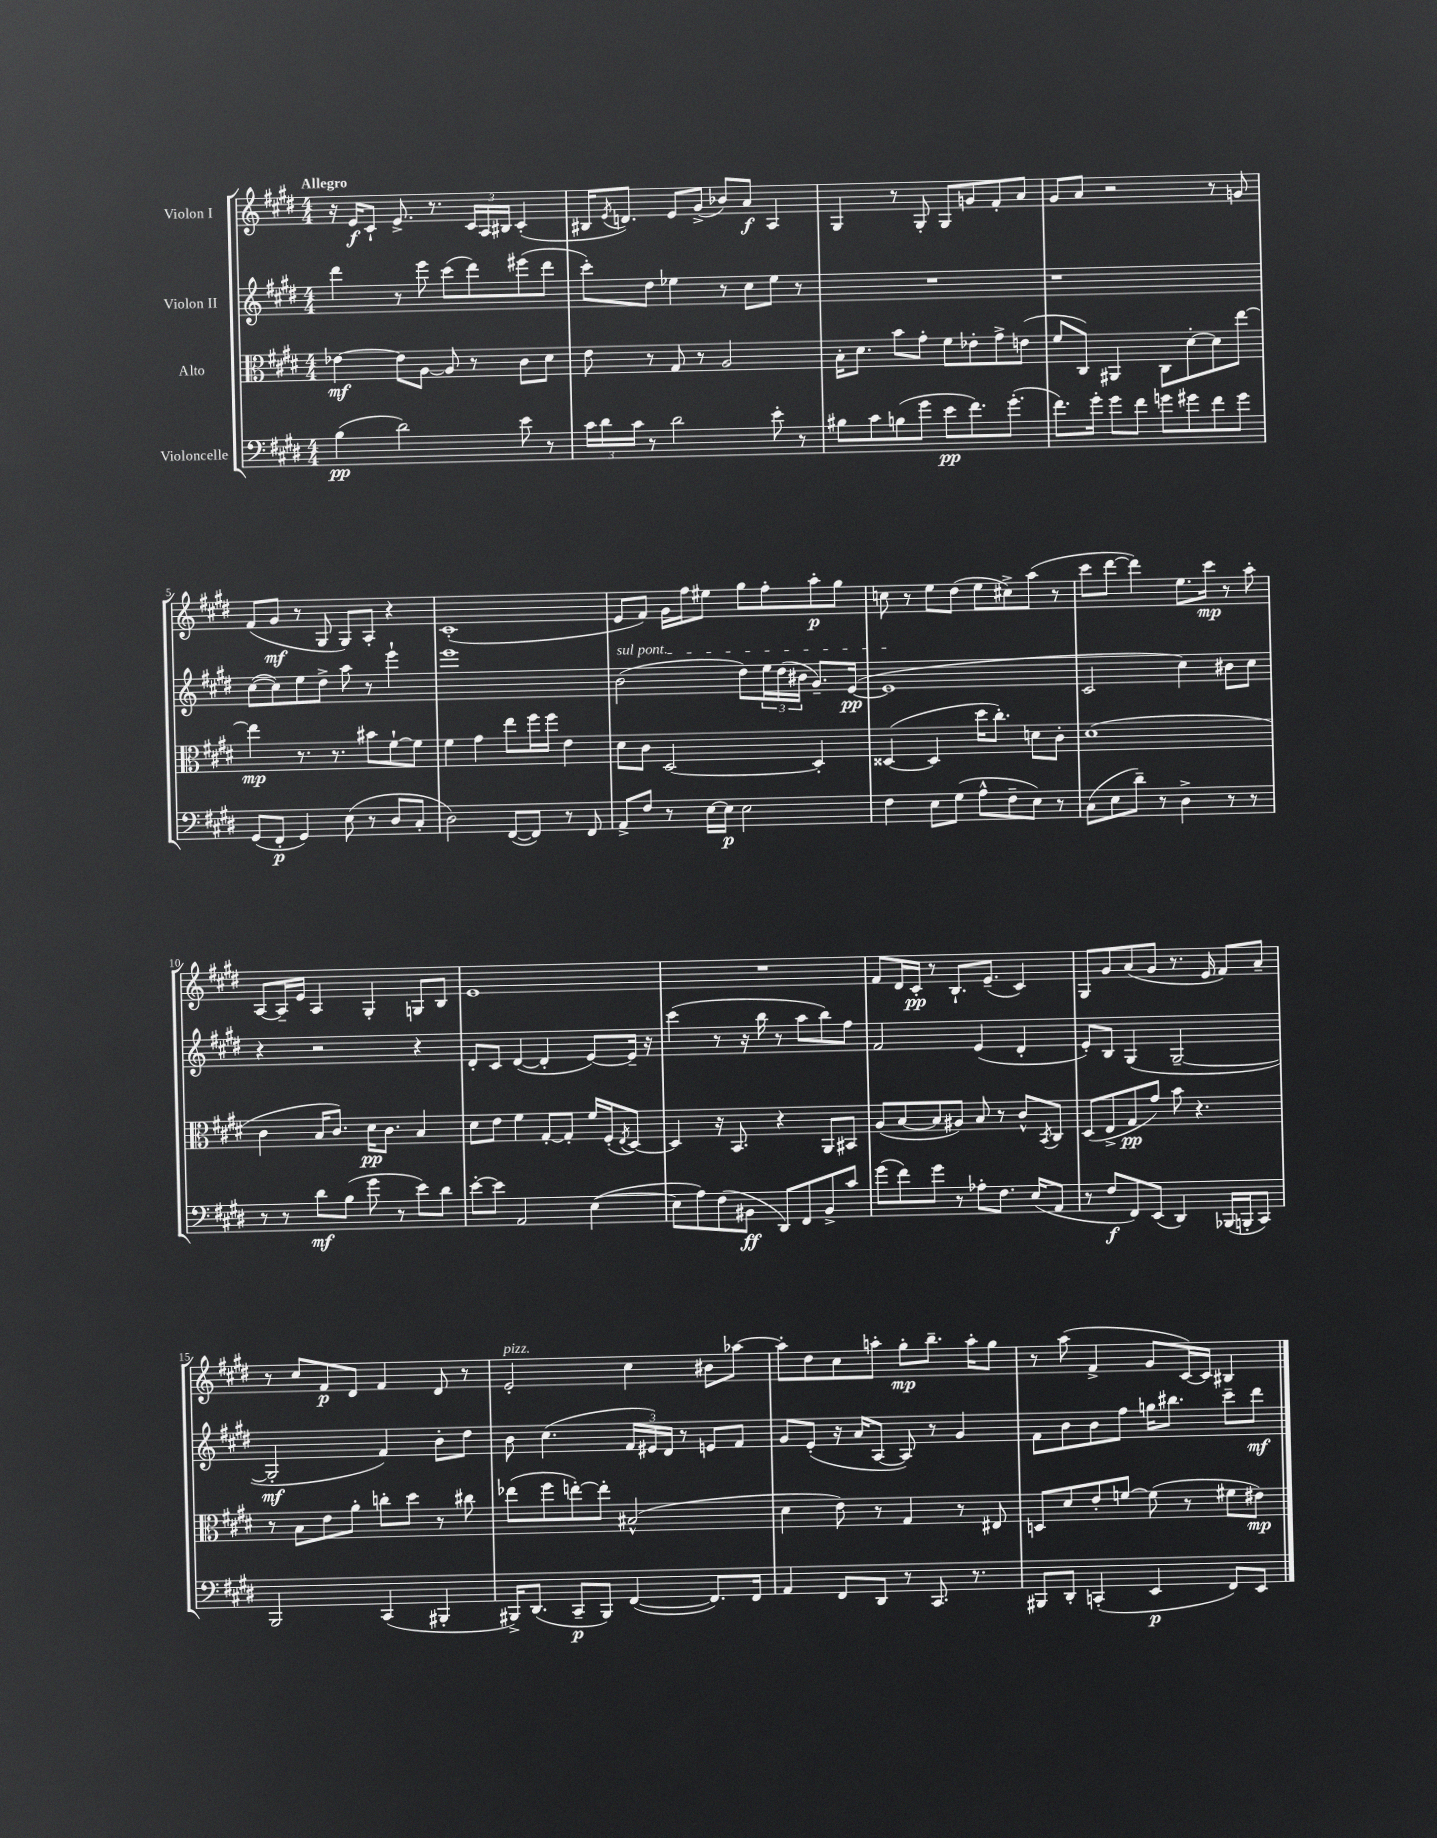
<<
\new StaffGroup <<
\new Staff = "s0" \with { instrumentName = "Violon I" } {
    \clef treble \key e \major \numericTimeSignature \time 4/4 \tempo "Allegro"
    r16 e'16\f cis'8-! e'8.-> r8. \tuplet 3/2 { cis'16 a16 bis16 } cis'4-.( |
    bis16 \acciaccatura { e'8 } d'8.) e'8 gis'8->( bes'8) a'8\f a4 |
    gis4 r8 gis8-. gis8 g'8 fis'8-. a'8 |
    gis'8 a'8 r2 r8 g'8 |
    fis'8( gis'8\mf r8 gis8 gis8) a8-. r4 |
    cis'1-.( |
    e'8 fis'8) gis'16 fis''16 eis''8 gis''8 fis''8-. a''8-.\p gis''8 |
    c''8 r8 e''8 dis''8( e''8 cis''8->) a''8( r8 |
    cis'''8 dis'''8~ dis'''4) e''8. cis'''16\mp r8 a''8-. |
    a8~ a16-- e'16 a4 gis4-. g8 b8 |
    e'1 |
    R1 |
    fis'8 dis'16 cis'16-.\pp r8 b8.-! e'8.--( cis'4) |
    gis8 gis'8 a'8( gis'8 r8. e'16 fis'8) a'8-- |
    r8 cis''8 fis'8\p dis'8 fis'4 dis'8 r8 |
    e'2-.^\markup { \italic "pizz." } cis''4 bis'8 aes''8~ |
    aes''8-. dis''8 cis''8 a''8-. gis''8-.\mp b''8.-- a''16-. gis''8 |
    r8 a''8( fis'4-> gis'8 cis'16~) cis'16 bis4 \bar "|." |
}
\new Staff = "s1" \with { instrumentName = "Violon II" } {
    \clef treble \key e \major \numericTimeSignature \time 4/4
    dis'''4 r8 e'''8 cis'''8( dis'''8) eis'''8( dis'''8 |
    cis'''8-.) dis''8 ees''4 r8 cis''8 ees''8 r8 |
    R1 |
    r1 |
    cis''8~( cis''8) e''8 dis''8-> a''8 r8 e'''4-! |
    e'''1 |
    \once \override TextSpanner.bound-details.left.text = \markup { \italic "sul pont." } b'2\startTextSpan( dis''8) \tuplet 3/2 { e''16 dis''16( bis'16 } gis'8.--) e'16~\pp( |
    e'1\stopTextSpan |
    cis'2 cis''4) bis'8 cis''8 |
    r4 r2 r4 |
    dis'8-. cis'8 dis'4~( dis'4-. e'8~) e'16-- r16 |
    cis'''4( r8 r16 b''16 r8 a''8 b''8) fis''8 |
    fis'2 e'4( dis'4-. |
    e'8-.) b8 gis4( gis2~-- |
    gis2-.\mf fis'4) b'8-. dis''8 |
    b'8 cis''4.( \tuplet 3/2 { fis'16 eis'16) dis'16 } r8 e'8 fis'8 |
    gis'8 e'8-.( r16 a'16 a8~ a8) r8 gis'4 |
    fis'8 b'8 b'8 fis''8 g''16 bis''8. cis'''8-- dis'''8\mf \bar "|." |
}
\new Staff = "s2" \with { instrumentName = "Alto" } {
    \clef alto \key e \major \numericTimeSignature \time 4/4
    ees'4~\mf ees'8 a8~ a8 r8 cis'8 dis'8 |
    e'8 r8 gis8 r8 a2 |
    b16-. dis'8. b'8 gis'8-. fis'8 ees'8-. gis'8-> e'8( |
    fis'8 cis8) ais,4 cis8 dis'8~-. dis'8 e''8~ |
    e''4\mp r8. r8. bis'8 fis'8~-! fis'8 |
    fis'4 gis'4 e''8 fis''16 fis''16 e'4 |
    dis'8 cis'8 dis2~ dis4-. |
    disis4~( disis4 dis''16 cis''8.-.) d'8 cis'8-. |
    dis'1( |
    cis'4 b16 cis'8.) dis'16\pp cis'8. b4 |
    dis'8 e'8 fis'4 gis8~-. gis8-. fis'16 fis16-.( \acciaccatura { e8 } dis8~) |
    dis4 r16 b,8. r4 a,8 bis,8 |
    a8( b8~ b8 ais8) b8 r8 cis'8-^ \acciaccatura { b,8 } cis8 |
    dis8( e8-> gis8\pp gis'8) b'8 r4. |
    r8 b8 e'8 a'8-. c''8-. dis''8 r8 cis''8 |
    ees''8( fis''8 e''8~-.) e''8-. bis2-^( |
    dis'4 e'8) r8 gis4 r8 eis8 |
    d8 dis'8 e'8-. f'8~ f'8( r8 fis'8 eis'8\mp) \bar "|." |
}
\new Staff = "s3" \with { instrumentName = "Violoncelle" } {
    \clef bass \key e \major \numericTimeSignature \time 4/4
    b4\pp( dis'2) e'8 r8 |
    \tuplet 3/2 { cis'16 dis'16 cis'16 } r8 dis'2 e'8-. r8 |
    bis8 cis'8 b8( gis'8 e'8\pp fis'8.) gis'8.-.( |
    fis'8.) gis'16-. gis'8 fis'8 g'8 gis'8 fis'8 gis'8 |
    gis,8( fis,8-.\p gis,4) e8( r8 dis8 cis8-. |
    dis2) fis,8~( fis,8) r8 fis,8 |
    a,8-> fis8 r8 e16~ e16\p e2 |
    fis4 e8 gis8( a8-^ fis8-- e8) r8 |
    cis8( e8 dis'8--) r8 dis4-> r8 r8 |
    r8 r8 dis'8\mf b8( gis'8 r8 e'8) dis'8 |
    e'8~-. e'8 a,2 e4~( |
    e8 a8) fis8( bis,8\ff dis,8) fis,8 bis,8-> cis'8 |
    gis'8( fis'8) gis'8 r8 aes8-. fis8. e16( a,8 |
    r8 fis8\f fis,8) e,8( dis,4) bes,,16( b,,16-. cis,8) |
    b,,2 cis,4( bis,,4-. |
    bis,,16->) dis,8.( cis,8--\p bis,,8) fis,4~( fis,8.) fis,16 |
    a,4 fis,8 dis,8 r8 cis,8. r8. |
    bis,,8 dis,8-. c,4-.( e,4\p fis,8) e,8 \bar "|." |
}
>>
>>
